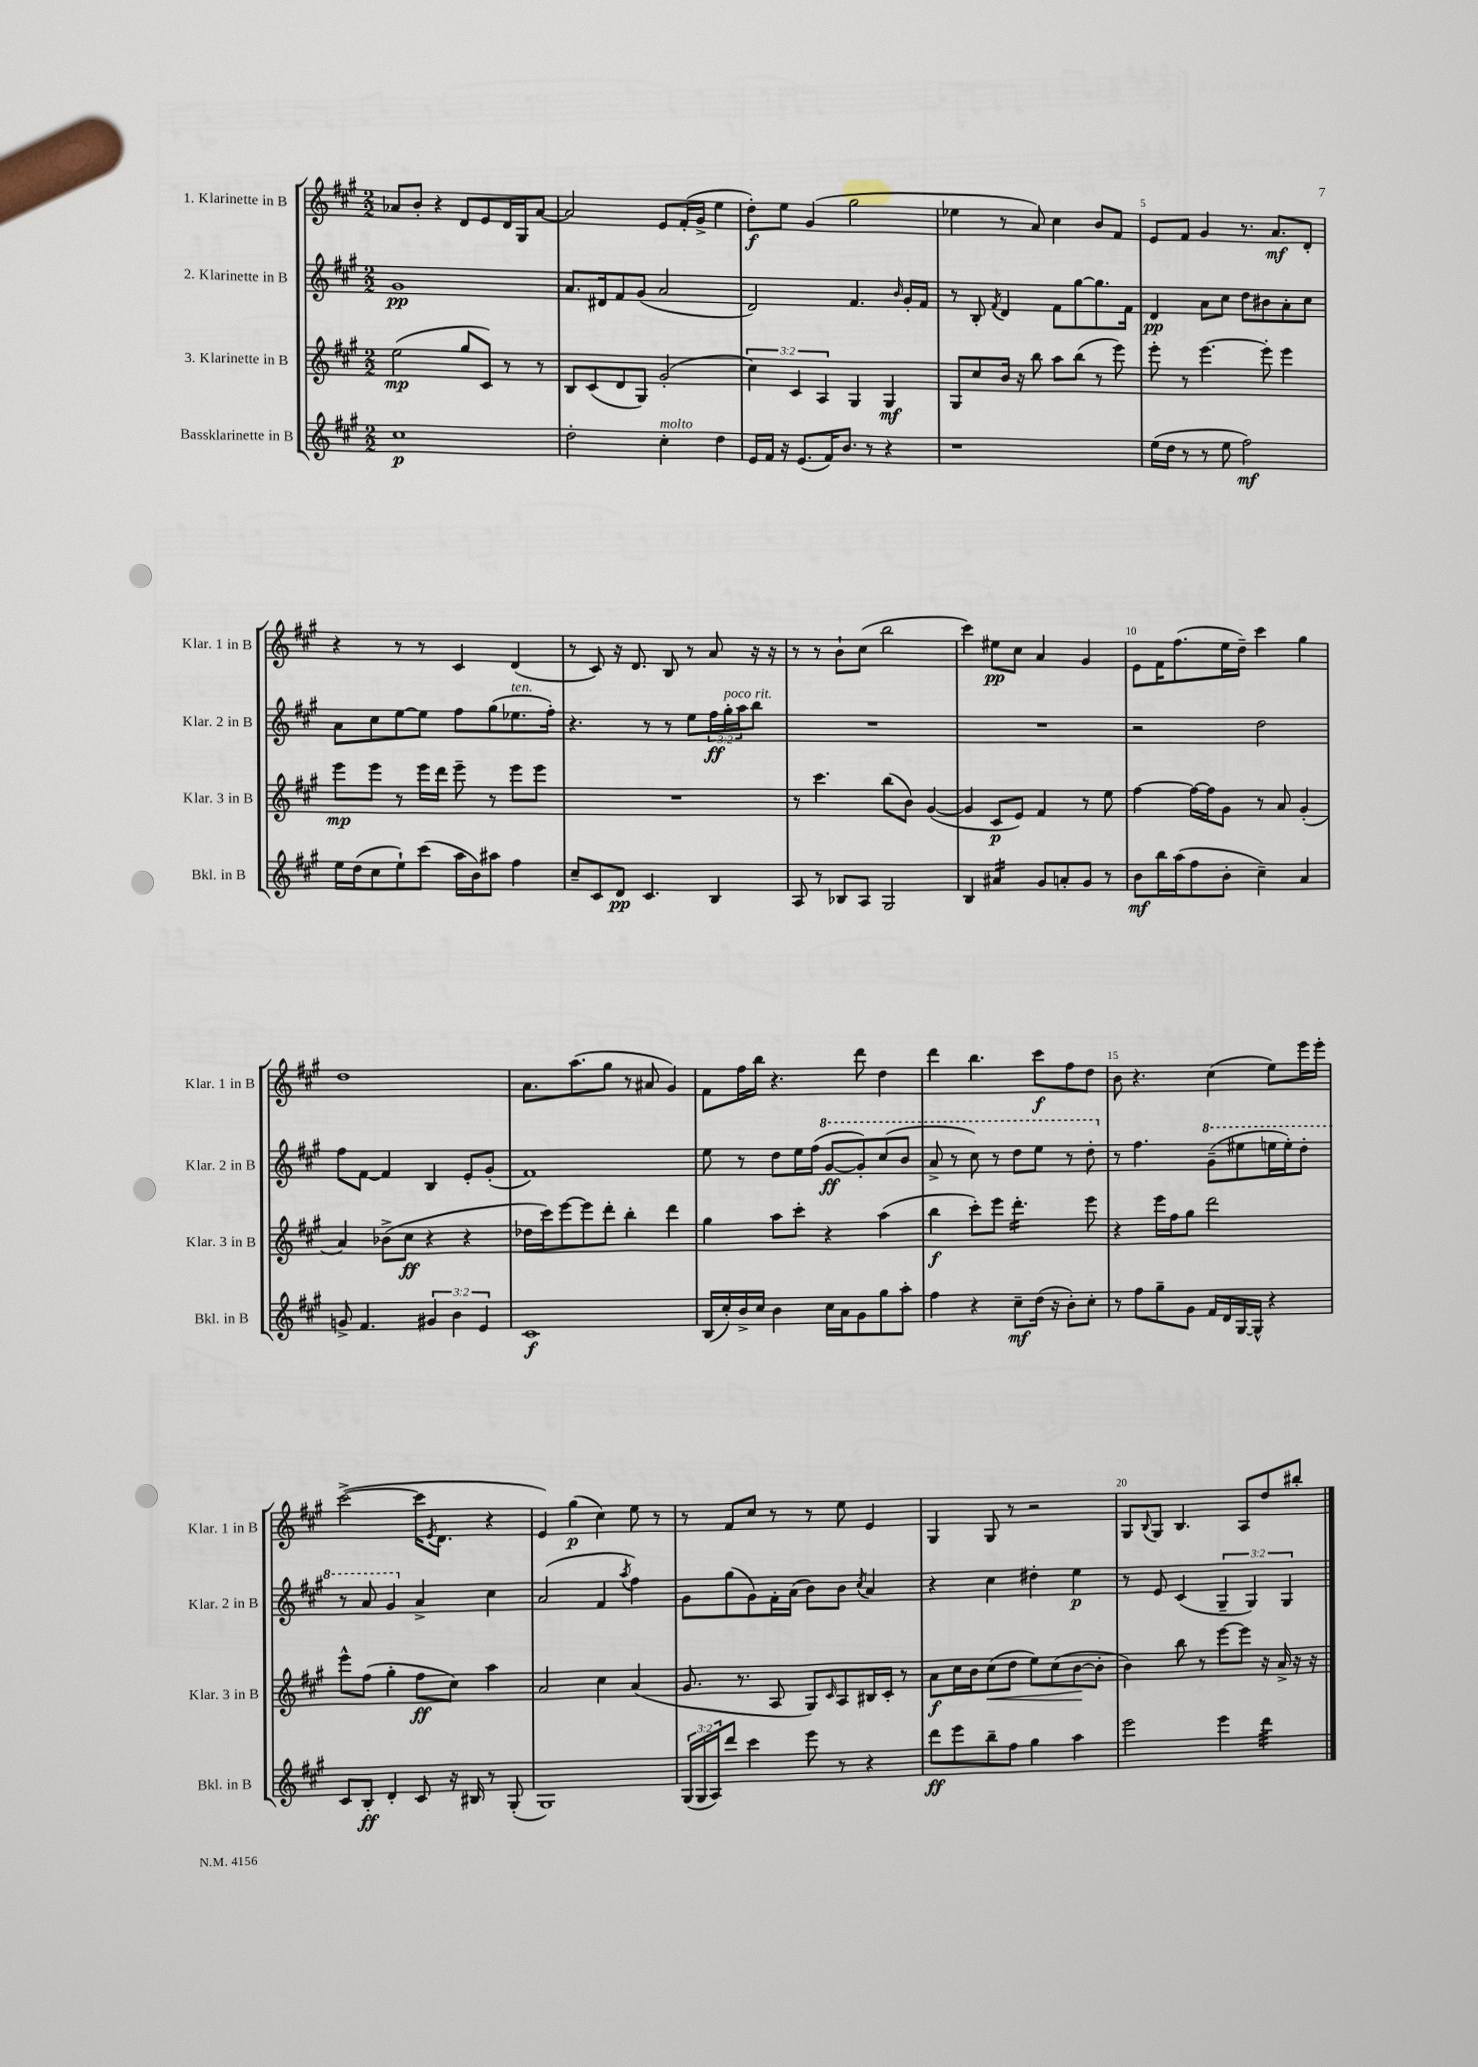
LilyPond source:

<<
\new StaffGroup <<
\new Staff = "s0" \with { instrumentName = "1. Klarinette in B" shortInstrumentName = "Klar. 1 in B" } {
    \clef treble \key a \major \numericTimeSignature \time 2/2
    aes'8 b'8-. r4 d'8 e'8 d'16 gis16 aes'8~ |
    aes'2 e'8 fis'16-.( gis'16-> e''4 |
    d''8-.\f) e''8 gis'4( gis''2 |
    ees''4 r8 a'8) cis''4 b'8 fis'8 |
    e'8 fis'8 gis'4 r8. a'8.\mf d'8-. |
    r4 r8 r8 cis'4 d'4( |
    r8 cis'8) r16 d'8. b8 r8 a'8 r16 r16 |
    r8 r8 b'8-! cis''8( b''2 |
    cis'''4) eis''8\pp cis''8 a'4 gis'4 |
    e'8 fis'16 fis''8.( e''16 d''16--) cis'''4 gis''4 |
    d''1 |
    a'8. a''8.( gis''8 r8 ais'8 gis'4) |
    fis'8 fis''16 b''16 r4. d'''8 d''4 |
    d'''4 b''4. cis'''8\f fis''8 d''8 |
    b'8 r4. cis''4( e''8) e'''16 e'''16-. |
    cis'''2~->( cis'''16 \acciaccatura { e'8 } d'8. r4 |
    e'4) gis''4\p( cis''4) e''8 r8 |
    r8 fis'8 cis''8 r8 r8 e''8 e'4 |
    gis4 gis8 r8 r2 |
    gis8 \appoggiatura { b8 } gis8 b4. a8 d''8 bis''8-. \bar "|." |
}
\new Staff = "s1" \with { instrumentName = "2. Klarinette in B" shortInstrumentName = "Klar. 2 in B" } {
    \clef treble \key a \major \numericTimeSignature \time 2/2 \override Staff.TupletNumber.text = #tuplet-number::calc-fraction-text
    gis'1\pp |
    a'8. dis'16 fis'8 gis'8( a'2 |
    d'2) fis'4. \grace { b'16 } gis'16-. fis'16 |
    r8 b8-. \acciaccatura { fis'8 } d'4 fis'8 gis''8~ gis''8. fis'16 |
    d'4\pp a'8 cis''8 d''8 bis'8 a'8-. cis''8 |
    a'8 cis''8 e''8~ e''8 fis''8 gis''8( ees''8.^\markup { \italic "ten." } fis''16-.) |
    r4. r8 r8 e''8 \tuplet 3/2 { fis''16\ff gis''16-.^\markup { \italic "poco rit." } a''16 } b''8 |
    R1 |
    R1 |
    r2 d''2 |
    fis''8 fis'8~ fis'4 b4 e'8-. gis'8-.( |
    fis'1) |
    e''8 r8 d''8 e''16 fis''16( \ottava #1 gis''8~\ff gis''8-.) cis'''8( b''8 |
    a''8-> r8 cis'''8) r8 d'''8 e'''8 r8 d'''8-. \ottava #0 |
    r8 fis''4. \ottava #1 gis''8--( eis'''8 e'''16 e'''16-.) d'''8-. |
    r8 a''8 gis''4 \ottava #0 a'4-> cis''4 |
    a'2( fis'4 \acciaccatura { a''8 } fis''4) |
    gis'8 gis''8( gis'8) fis'16-. a'16( b'8) b'8 \acciaccatura { cis''8 } a'4 |
    r4 cis''4 dis''4-. e''4\p |
    r8 e'8 cis'4( \tuplet 3/2 { gis4-- gis4) gis4 } \bar "|." |
}
\new Staff = "s2" \with { instrumentName = "3. Klarinette in B" shortInstrumentName = "Klar. 3 in B" } {
    \clef treble \key a \major \numericTimeSignature \time 2/2 \override Staff.TupletNumber.text = #tuplet-number::calc-fraction-text
    e''2\mp( gis''8 cis'8) r8 r8 |
    b8 cis'8( d'8 gis8) gis'2-.( |
    \tuplet 3/2 { cis''4) cis'4 a4 } gis4 gis4\mf |
    gis8 cis''8 b'16 r16 b''8 a''8 b''8( r8 e'''8) |
    e'''8-. r8 e'''4.~ e'''8-. e'''4 |
    e'''8\mp e'''8 r8 e'''16 d'''16 e'''8-- r8 e'''8 e'''8 |
    R1 |
    r8 cis'''4. b''8( b'8) gis'4~( |
    gis'4 cis'8\p e'8) fis'4 r8 e''8 |
    fis''4~ fis''16~ fis''16 gis'8 r8 a'8 gis'4-.( |
    a'4) bes'8->( cis''8\ff r4 r4 |
    des''16 cis'''16) e'''8~ e'''8 d'''8-. b''4-. d'''4 |
    gis''4 a''8 cis'''8-. r4 a''4( |
    b''4\f cis'''8-.) e'''8 d'''4.:16-. e'''8 |
    r4 e'''16 fis''16 gis''8 d'''2 |
    e'''8-^ fis''8( gis''4-. fis''8\ff cis''8) a''4 |
    a'2 cis''4 a'4( |
    gis'8. r8. a8 gis8) \grace { cis'16 } a8 bis16 cis'16-. r8 |
    a'8\f cis''16 b'16 cis''8\<( d''8 e''8) cis''8( b'8~\! b'8-. |
    b'4) b''8 r8 e'''8~ e'''8 r16 a'16-> r16 r16 \bar "|." |
}
\new Staff = "s3" \with { instrumentName = "Bassklarinette in B" shortInstrumentName = "Bkl. in B" } {
    \clef treble \key a \major \numericTimeSignature \time 2/2 \override Staff.TupletNumber.text = #tuplet-number::calc-fraction-text
    cis''1\p |
    d''2-. cis''4-.^\markup { \italic "molto" } d''4 |
    e'16 fis'16 r16 e'8.( fis'16) b'8. r8 r4 |
    r1 |
    e''16( d''16 r8 r8 e''8 fis''2\mf) |
    e''16 d''16( cis''8 e''8-!) cis'''8( a''16 b'16) ais''8 fis''4 |
    cis''8-- cis'8 d'8\pp cis'4. b4 |
    a8 r8 bes8 a8 gis2 |
    b4 ais'4:16 gis'8 a'8-. gis'8 r8 |
    b'8\mf b''16 a''16( fis''8 b'8-. cis''4--) a'4 |
    g'8-> fis'4. \tuplet 3/2 { gis'4 b'4 e'4 } |
    cis'1\f |
    b16( cis''16-.) b'16-> cis''16 b'4 cis''16 a'16 gis'8 gis''8 a''8-. |
    fis''4 r4 cis''8--\mf d''16( r16 b'8-.) cis''8-. |
    r8 fis''8 gis''8-- gis'8 fis'16 d'16 gis16~ gis16-^ r4 |
    cis'8 b8-.\ff d'4-. cis'8 r16 bis16 r8 gis8-.( |
    gis1) |
    \tuplet 3/2 { gis16( gis16 a16) } d'''8 cis'''4 e'''8 r8 r4 |
    d'''8\ff e'''8 b''8-- fis''8 gis''4 a''4 |
    e'''2 e'''4 d'''4:32 \bar "|." |
}
>>
>>
\layout { \context { \Score \override BarNumber.break-visibility = ##(#f #t #t) barNumberVisibility = #(every-nth-bar-number-visible 5) } }
